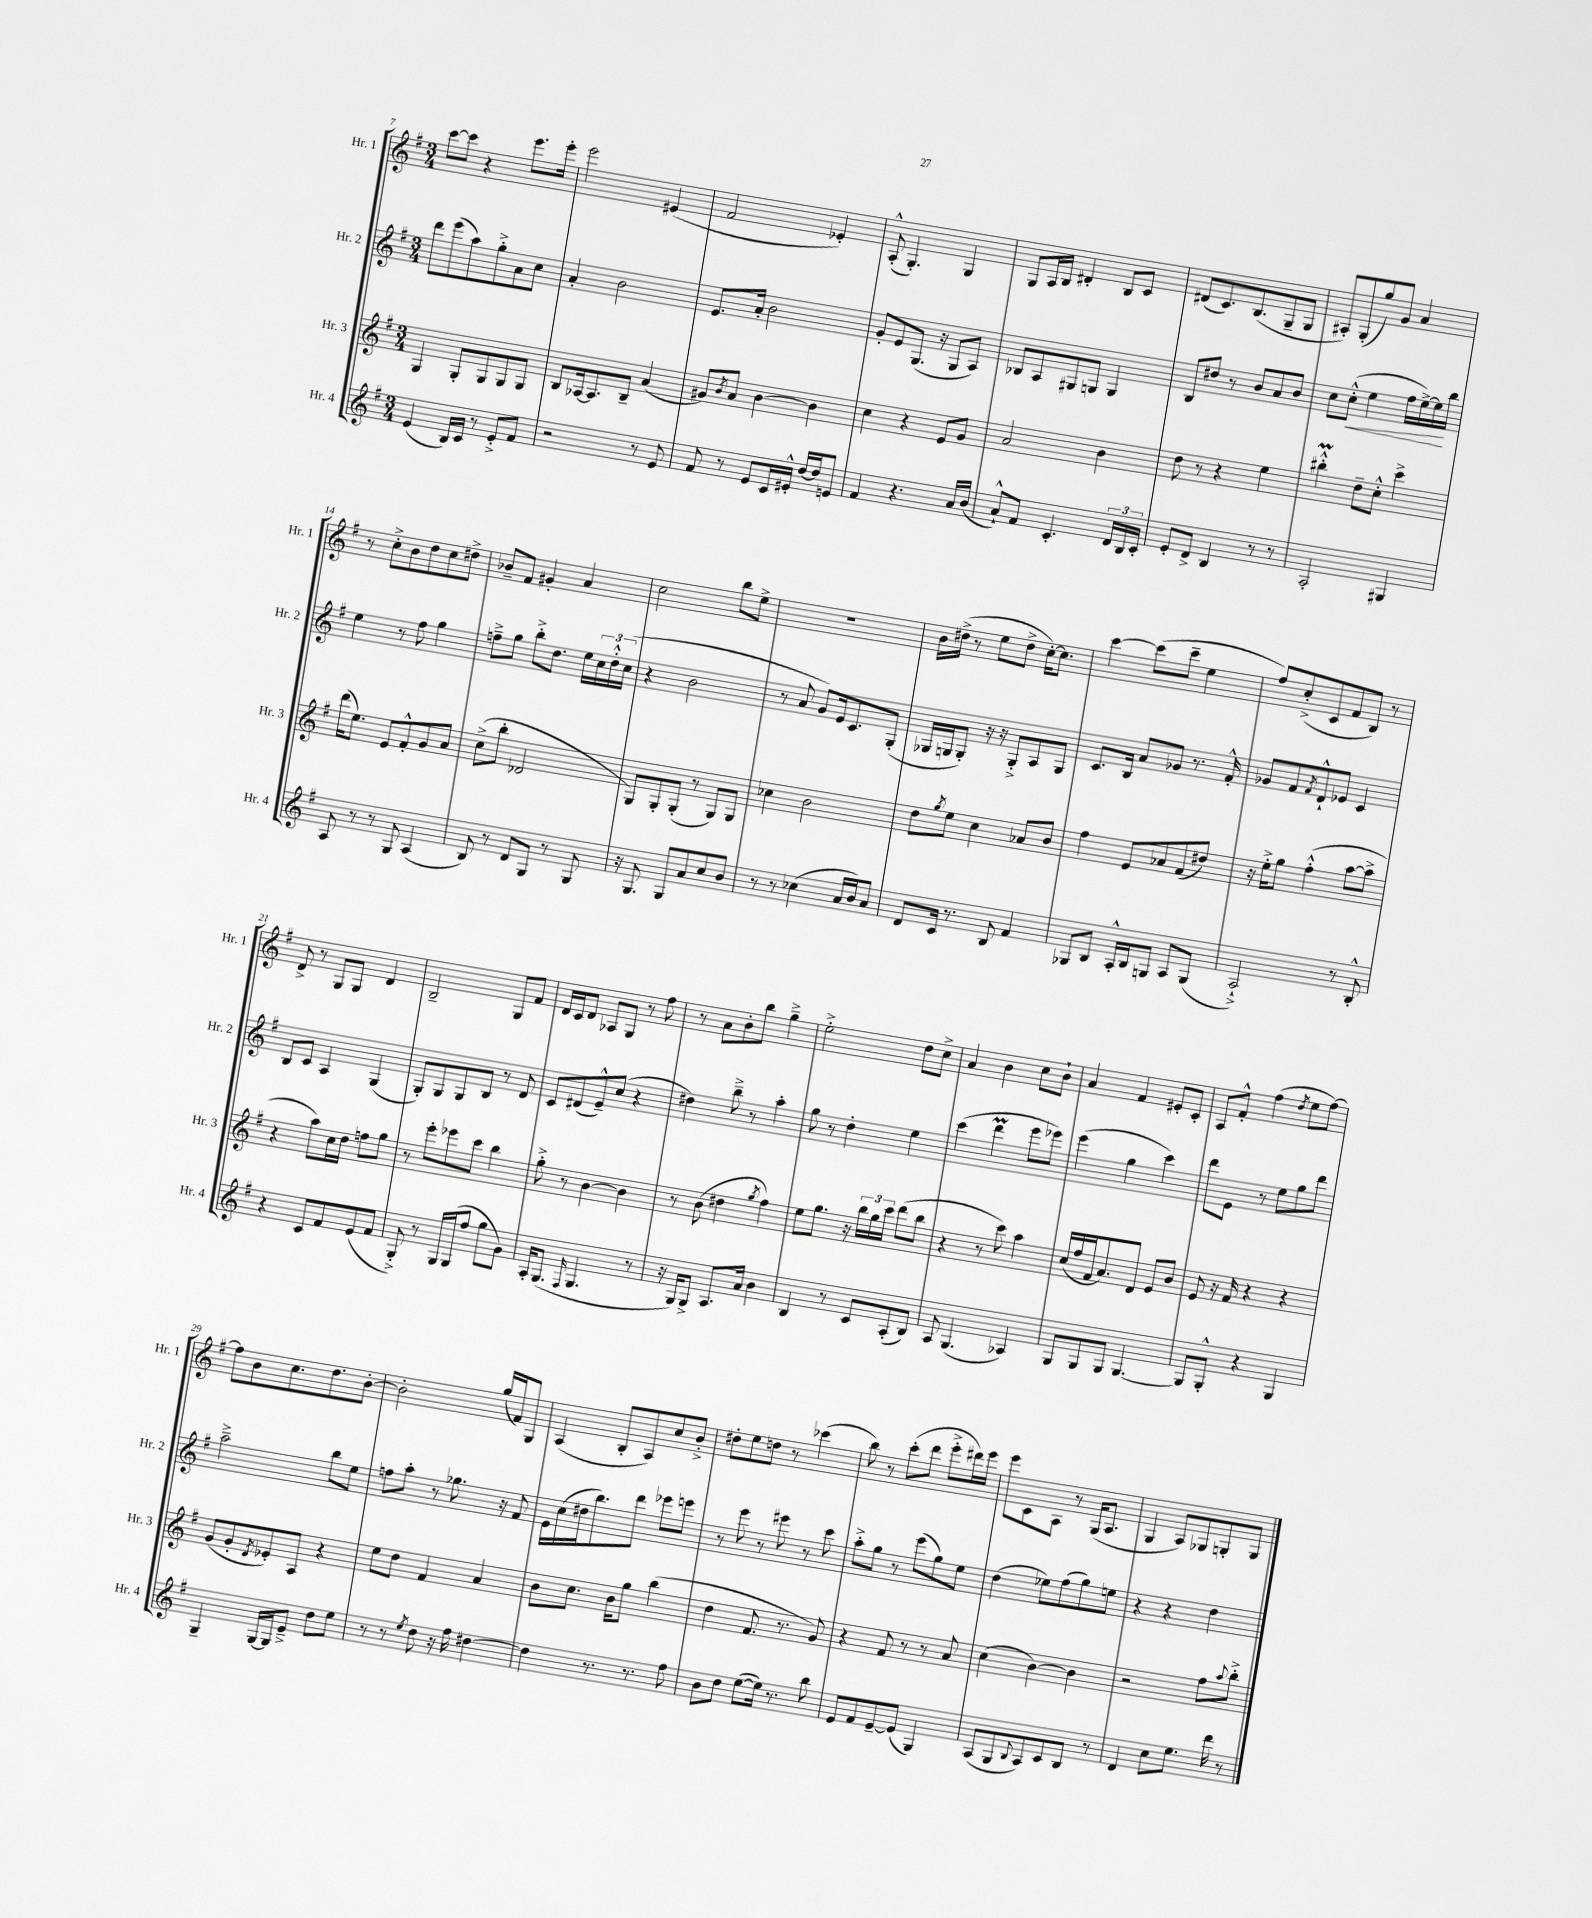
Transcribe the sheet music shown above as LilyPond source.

<<
\new StaffGroup <<
\new Staff = "s0" \with { instrumentName = "Hr. 1" shortInstrumentName = "Hr. 1" } {
    \clef treble \key g \major \numericTimeSignature \time 3/4
    c'''8~ c'''8 r4 e'''8. e'''16-. |
    e'''2 eis'4( |
    fis'2 ees'4-.) |
    a8-.-^( g4.-.) g4 |
    g8 a16 b16 dis'4-. b8 c'8 |
    dis'8( c'8.) b8.( g8-- g8 |
    ais8-.) g8-.( g''8) g'8 a'4 |
    r8 c''8-.-> b'8 d''8 c''8 dis''8-> |
    bes'8-- fis'8 gis'4-. a'4 |
    c''2 b''8 e''8-> |
    R2. |
    b'16 dis''16->( r8 e''8 dis''8-> c''16~-.) c''8. |
    c'''4~ c'''8( c'''8-- e''4 |
    fis''8) c''8-.->( c'8 fis'8 b8) r8 |
    d'8-> r8 g8 g8 d'4 |
    b2-- g8 fis'8 |
    d'16 c'16 d'8 aes8 g8 r8 fis''8 |
    r8 a'8 b'8-. b''8 g''4---> |
    e''2-.-> d''8 c''8-> |
    a'4 b'4 c''8 b'8-! |
    a'4 fis'4 eis'8-. c'8-. |
    a8 fis'8-.-^ fis''4( \acciaccatura { d''8 } e''8 fis''8~) |
    fis''8 b'8 c''8. d''8. b'8~-. |
    b'2-. g''16( fis'16) g8 |
    a4( b8-. a8) c''8 b'8-.-> |
    dis''8-. e''8 d''8 r8 ces'''4( |
    b''8) r8 c'''8-.( d'''8 e'''8-.-> dis'''16) e'''16 |
    e'''8 c'8 a8 r8 g16( a8. |
    g4 a8) ges8 g8-. g8 \bar "|." |
}
\new Staff = "s1" \with { instrumentName = "Hr. 2" shortInstrumentName = "Hr. 2" } {
    \clef treble \key g \major \numericTimeSignature \time 3/4
    d'''8 e'''8( a''8) g''8-.-> a'8 c''8 |
    a'4-. b'2 |
    e'8. a'16-. b'2 |
    g'8-. e'8 g8.( r16 g8 a8) |
    bes8 a8 gis8 g8 g4 |
    b8 dis''8 r8 b'8 a'8 b'8 |
    c''8 c''8-.-^\<( e''4 fis''16 e''16~->) e''16\! b''16 |
    e''4 r8 fis''8 g''4 |
    f''8---> g''8 b''8-.-> d''8. e''16 \tuplet 3/2 { c''16 d''16-.-^ c''16( } |
    r4 b'2 |
    r8 a'8 g'8) e'16 c'8. g8-.( |
    ges16 g16 g8-.) r16 r16 g8-.-> a8 g8 |
    c'8. b16 a'8 ges'8 r8. fis'16-.-^ |
    ges'8 fis'8 \acciaccatura { fis'8 } d'8-!-^ ees'8 c'4 |
    b8 c'8 a4 g4( |
    g8-.) g8 g8 b8 r8 d'8 |
    c'8 dis'8( e'8---^) c''8( r4 |
    dis''4) b''8---> r8 a''4-. |
    g''8 r8 d''4-. e''4 |
    c'''4( d'''4\prall e'''8 ees'''8) |
    e'''4( g''4 c'''4) |
    d'''8 e'8 r8 e''8 g''8 d'''8 |
    a''2---> b''8 e''8 |
    f''8 a''8-. r8 ges''8. r16 fis'8 |
    e'16 c''16( dis''16 b''8.) d'''8 ees'''8 e'''8 |
    r8 e'''8 r8 eis'''8 r8 c'''8 |
    a''8-.-> g''8 r8 e'''8( g''8) e''8 |
    d''4( ees''8) fis''8( g''8) e''8 |
    r4 r4 d''4 \bar "|." |
}
\new Staff = "s2" \with { instrumentName = "Hr. 3" shortInstrumentName = "Hr. 3" } {
    \clef treble \key g \major \numericTimeSignature \time 3/4
    g4 g8-. g8 g8 g8 |
    b8 aes16~ aes8. b8-- a'4( |
    gis'8) \acciaccatura { b'8 } a'8 b'4~ b'4 |
    c''4 r4 e'8 g'8 |
    a'2 b'4 |
    d''8 r8 r4 e''4 |
    bis''4-.-^\prall d''8-- c''8-.-^ c'''4-> |
    d'''16( e''8.) e'8 fis'8-.-^ g'8 a'8 |
    c''8->( b''8-. des'2 |
    g8) g8-. g8-.( r8 g8) g8 |
    ces''4 b'2 |
    d''8 \acciaccatura { g''8 } e''8 c''4 aes'8 b'8 |
    fis''4 e'8 aes'8 fis'8( dis''8) |
    r16 e''16-.-> g''8 fis''4-.-^( a''8~ a''8-> |
    r4 a''8) c''16 d''16 f''8 g''8 |
    r8 e'''8-. ees'''8 c'''8 b''4 |
    g''8-.-> r8 b'4~ b'4 |
    r8 b'8( dis''4 \acciaccatura { g''8 } fis''4) |
    e''8 g''8. r16 \tuplet 3/2 { b''16 g''16 c'''16 } d'''8( b''8 |
    r4 r8 c'''8) a''4 |
    c''16( fis''16 fis'16 a'8.) d'8 e'8 b'8 |
    e'8 r16 fis'16 r4 r4 |
    g'8( g'8-. \acciaccatura { d'8 } ees'8-.) a8 r4 |
    e''8 d''8 fis'4 a'4 |
    b'8 c''8. b'16 g''8 b''4( |
    d''4 fis'8. r8. g'8) |
    r4 fis'8 r8 r8 a'8 |
    c''4( b'4~) b'4 |
    r2 fis''8 \appoggiatura { a''8 } b''8-.-> \bar "|." |
}
\new Staff = "s3" \with { instrumentName = "Hr. 4" shortInstrumentName = "Hr. 4" } {
    \clef treble \key g \major \numericTimeSignature \time 3/4
    e'4( b16) c'16 r8 e'8-.-> fis'8 |
    r2 r8 e'8 |
    fis'8 r8 e'8 c'16 eis'16-.-^ d''16~ d''16 e'8 |
    fis'4 r4. a'16 b'16( |
    a'8-!-^) fis'8 c'4.-. \tuplet 3/2 { d'16 b16 c'16-. } |
    e'8-. d'8-> b4 r8 r8 |
    a2-. gis4 |
    a8 r8 r8 g8 a4( |
    b8) r8 d'8 g8 r8 g8 |
    r16 g8. g8 a'8 c''8 b'8 |
    r8 r8 ces''4( a'16 b'16) a'8 |
    d'8 c'16 r8. b8 fis'4 |
    ges8 b8 a16-.-^ b16 g8 a8 g8( |
    a2-!->) r8 b8-.-^ |
    r4 c'8 fis'8 e'8( fis'8 |
    g8-.->) r8 g16 g16( fis''8 g''8 g'8) |
    a16-. g8.( \grace { fis16 } g4. r8 |
    r16 g16) g8-> a8. a'16 b'4 |
    b4 r8 c'8 a8-.( b8) |
    a8 g4.( aes4) |
    g8 g8 g8 g4.~ |
    g8 g8-.-^ r4 g4 |
    g4-- g16~ g16 e'8---> d''8 e''8 |
    r8 r8 \acciaccatura { e''8 } d''8 r16 fis''16 dis''4~ |
    dis''4 r8. r8. fis''8 |
    b'8 d''8 e''8~( e''16) r8. b''8 |
    e'8 fis'8 e'8~-- e'8( g4) |
    a8( g8 \appoggiatura { b8 } a8) c'8 b8 r8 |
    d'4 c''8 e''8. d'''16 r8 \bar "|." |
}
>>
>>
\layout { \context { \Score currentBarNumber = #7 } }
